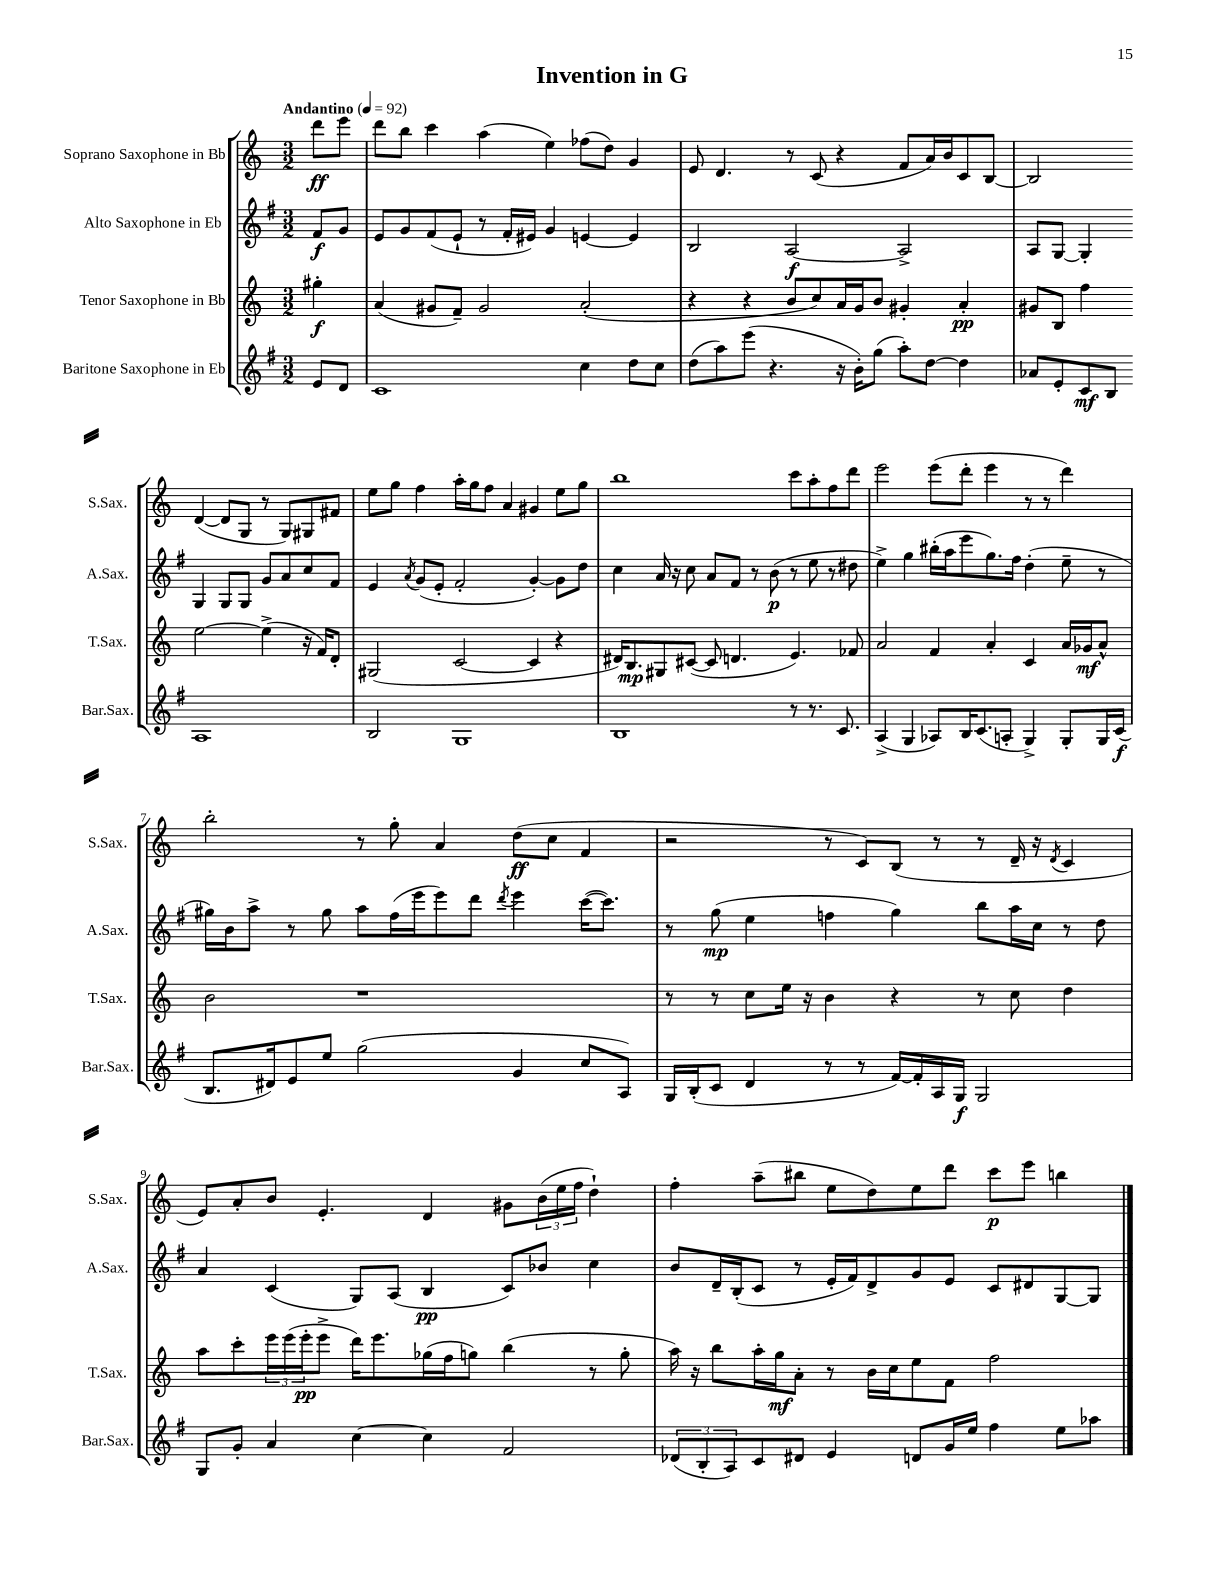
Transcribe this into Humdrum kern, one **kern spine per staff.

**kern	**kern	**kern	**kern
*staff4	*staff3	*staff2	*staff1
*clefG2	*clefG2	*clefG2	*clefG2
*k[f#]	*k[]	*k[f#]	*k[]
*M3/2	*M3/2	*M3/2	*M3/2
*MM92	*MM92	*MM92	*MM92
8e	4gg#'	8f#	8ddd
8d	.	8g	8eee
=	=	=	=
1c	(4a	8e	8ddd
.	.	8g	8bb
.	8g#	(8f#	4ccc
.	8f~)	8e`	.
.	2g#	8r	(4aa
.	.	16f#'	.
.	.	16e#)	.
.	.	4g	4ee)
4cc	(2a'	[4e	(8ff-
.	.	.	8dd)
8dd	.	4e]	4g
8cc	.	.	.
=	=	=	=
(8dd	4r	2B	8e
8aa)	.	.	4.d
(8eee	4r	.	.
4.r	.	.	.
.	8b	[2A	8r
.	8cc)	.	(8c
16r	16a	.	4r
16b')	16g	.	.
(8gg	8b	.	.
8aa')	4g#'	2A^]	8f
[8dd	.	.	16a)
.	.	.	16b
4dd]	4a'	.	8c
.	.	.	[8B
=	=	=	=
8a-	8g#	8A	2B]
8e'	8B	[8G	.
8c	4ff	4G']	.
8B	.	.	.
1A	[2ee	4G	([4d
.	.	8G	8d]
.	.	8G	8G
.	(4ee^]	8g	8r
.	.	8a	8G)
.	16r	8cc	8G#
.	16f)	.	.
.	8d'	8f#	8f#
=	=	=	=
2B	(2G#	4e	8ee
.	.	.	8gg
.	.	8qa	.
.	.	(8g	4ff
.	.	8e'	.
1G	[2c	2f#'	16aa'
.	.	.	16gg
.	.	.	8ff
.	.	.	4a
.	4c]	[4g')	4g#
.	4r	8g]	8ee
.	.	8dd	8gg
=	=	=	=
1B	16d#)	4cc	1bb
.	8.B	.	.
.	8G#	16a	.
.	.	16r	.
.	([8c#	8cc	.
.	8c#]	8a	.
.	4.d	8f#	.
.	.	8r	.
.	.	(8b	.
8r	4.e)	8r	8ccc
8.r	.	8ee	8aa'
.	.	8r	8ff
8.c	.	.	.
.	8f-	8dd#	8ddd
=	=	=	=
(4A^	2a	4ee^)	2eee
4G	.	4gg	.
8A-)	4f	(16bb#'	(8eee
.	.	16aa	.
16B	.	8eee	8ddd'
(8.c	.	.	.
.	4a'	8.gg)	4eee
8A'	.	.	.
.	.	16ff#	.
4G^)	4c	(4dd'	8r
.	.	.	8r
8G'	16a	8ee~	4ddd)
.	16g-	.	.
16G	8a^^	8r	.
(16c	.	.	.
=	=	=	=
8.B	2b	16gg#)	2bb'
.	.	16b	.
.	.	8aa^	.
16d#)	.	.	.
8e	.	8r	.
8ee	.	8gg#	.
(2gg	1r	8aa	8r
.	.	(16ff#	8gg'
.	.	16eee	.
.	.	8eee)	4a
.	.	8ddd	.
.	.	8qddd	.
4g	.	4eee	(8dd
.	.	.	8cc
8cc	.	([16ccc	4f
.	.	8.ccc])	.
8A)	.	.	.
=	=	=	=
16G	8r	8r	2r
(16B'	.	.	.
8c	8r	(8gg	.
4d	8cc	4ee	.
.	16ee	.	.
.	16r	.	.
8r	4b	4ff	8r
8r	.	.	8c)
[16f#)	4r	4gg)	(8B
16f#']	.	.	.
16A	.	.	8r
16G	.	.	.
2G	8r	8bb	8r
.	8cc	16aa	16d~
.	.	16cc	16r
.	.	.	8qd
.	4dd	8r	4c
.	.	8dd	.
=	=	=	=
8G	8aa	4a	8e)
8g'	8ccc'	.	8a'
4a	24eee	(4c	8b
.	(24eee	.	.
.	24eee'	.	.
.	8eee^	.	4.e'
[4cc	16ddd)	8G)	.
.	8.eee	.	.
.	.	(8A	.
4cc]	(16gg-	4B	4d
.	16ff	.	.
.	8gg)	.	.
2f#	(4bb	8c)	8g#
.	.	8b-	(24b
.	.	.	24ee
.	.	.	24ff
.	8r	4cc	4dd`)
.	8gg'	.	.
=	=	=	=
(12d-	16aa)	8b	4ff'
.	16r	.	.
12B'	.	.	.
.	8bb	16d~	.
12A)	.	.	.
.	.	(16B'	.
8c	16aa'	8c	(8aa~
.	16gg	.	.
8d#	8a'	8r	8bb#
4e	8r	16e'	8ee
.	.	16f#)	.
.	16b	8d^	8dd)
.	16cc	.	.
8d	8ee	8g	8ee
16g	8f	8e	8ddd
16ee	.	.	.
4ff#	2ff	8c	8ccc
.	.	8d#	8eee
8ee	.	[8G	4bb
8aa-	.	8G]	.
==	==	==	==
*-	*-	*-	*-
